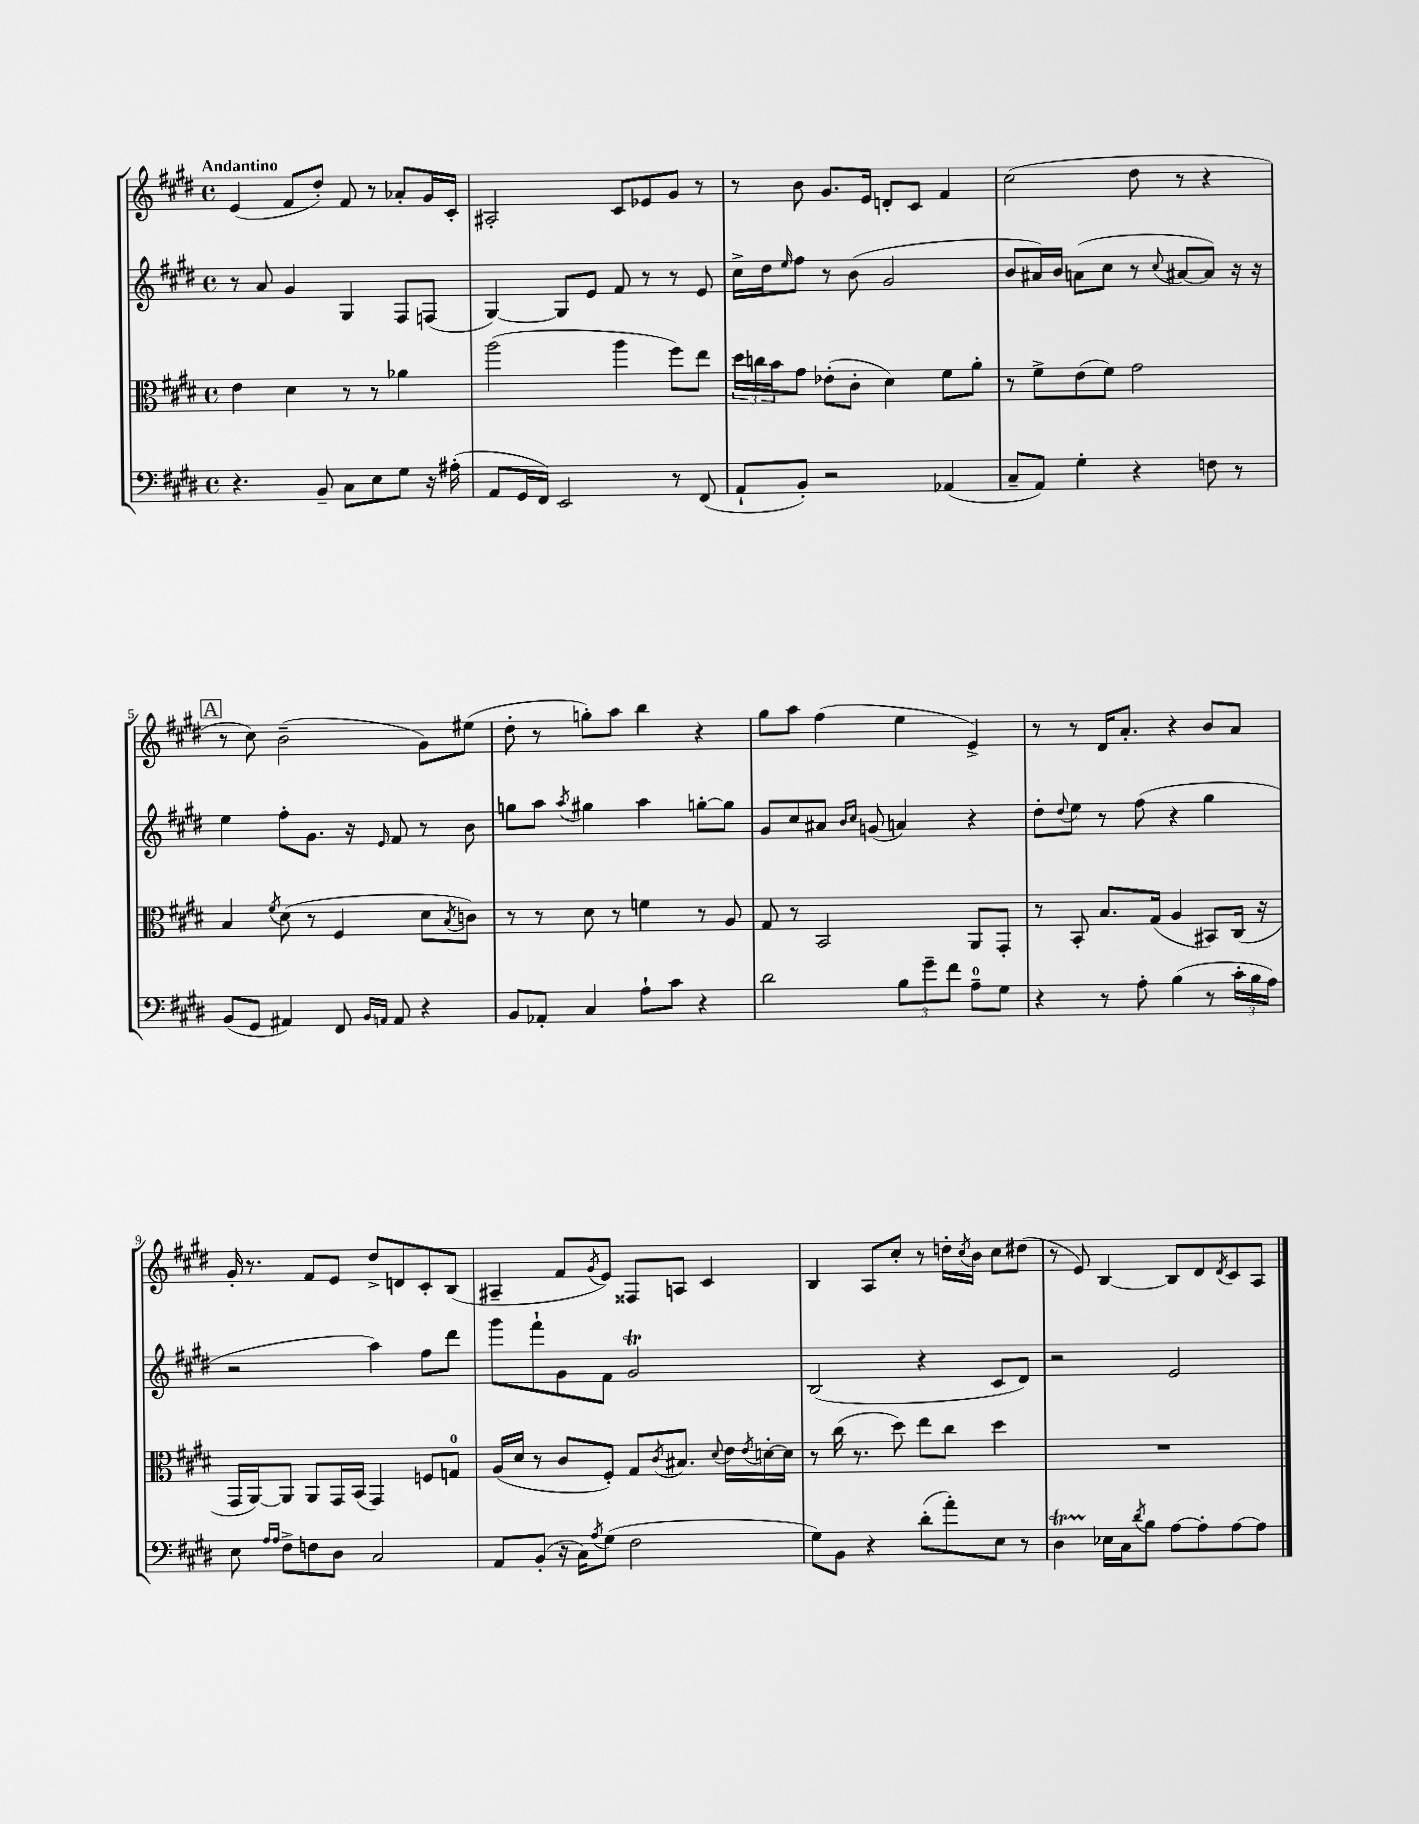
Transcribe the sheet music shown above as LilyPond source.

<<
\new StaffGroup <<
\new Staff = "s0" {
    \clef treble \key e \major \defaultTimeSignature \time 4/4 \tempo "Andantino"
    e'4( fis'8 dis''8-.) fis'8 r8 aes'8-. gis'16 cis'16-. |
    ais2-. cis'8 ees'8 gis'8 r8 |
    r8 b'8 gis'8. e'16 d'8-. cis'8 fis'4 |
    cis''2( dis''8 r8 r4 |
    \mark \markup { \box "A" } r8 cis''8) b'2--( gis'8) eis''8( |
    dis''8-. r8 g''8-.) a''8 b''4 r4 |
    gis''8 a''8 fis''4( e''4 e'4->) |
    r8 r8 dis'16 a'8.-. r4 b'8 a'8 |
    gis'16-. r8. fis'8 e'8 dis''8-> d'8 cis'8-. b8( |
    ais4-- fis'8 \acciaccatura { gis'8 } e'8) fisis8 a8 cis'4 |
    b4 a8 cis''8-. r8 d''16-. \acciaccatura { cis''8 } b'16 cis''8 dis''8( |
    r8 e'8) b4~ b8 dis'8 \acciaccatura { dis'8 } cis'8 a8 \bar "|." |
}
\new Staff = "s1" {
    \clef treble \key e \major \defaultTimeSignature \time 4/4
    r8 a'8 gis'4 gis4 fis8 f8( |
    gis4~) gis8 e'8 fis'8 r8 r8 e'8 |
    cis''16-> dis''16 \grace { e''16 } fis''8 r8 b'8( gis'2 |
    b'8 ais'16) b'16 a'8( cis''8 r8 \appoggiatura { cis''8 } ais'8~ ais'8) r16 r16 |
    \mark \markup { \box "A" } e''4 fis''8-. gis'8. r16 \grace { e'16 } fis'8 r8 b'8 |
    g''8 a''8 \acciaccatura { a''8 } gis''4 a''4 g''8~-. g''8 |
    gis'8 cis''8 ais'8 \grace { b'16 cis''16 } g'8( a'4) r4 |
    dis''8-. \appoggiatura { dis''8 } e''8 r8 fis''8( r4 gis''4 |
    r2 a''4) fis''8 dis'''8 |
    gis'''8 fis'''8-! gis'8 fis'8 gis'2\trill |
    b2( r4 cis'8 dis'8) |
    r2 e'2 \bar "|." |
}
\new Staff = "s2" {
    \clef alto \key e \major \defaultTimeSignature \time 4/4
    e'4 dis'4 r8 r8 aes'4 |
    a''2( a''4 fis''8) e''8 |
    \tuplet 3/2 { dis''16 c''16 b'16 } gis'8 ees'8-.( cis'8-. dis'4) fis'8 a'8-. |
    r8 fis'8-> e'8( fis'8) gis'2 |
    \mark \markup { \box "A" } b4 \acciaccatura { fis'8 } dis'8( r8 fis4 dis'8 \acciaccatura { b8 } c'8) |
    r8 r8 dis'8 r8 f'4 r8 a8 |
    gis8 r8 b,2 a,8 gis,8-. |
    r8 b,8-. b8. gis16( a4 bis,8) cis16( r16 |
    gis,16 a,16~) a,8 a,8 gis,16 b,16( gis,4) f8 g8-0 |
    a16( dis'16 r8 cis'8 fis8-.) gis8 \acciaccatura { cis'8 } bis8. \appoggiatura { dis'8 } e'16 \acciaccatura { e'8 } d'16~-. d'16 |
    r8 cis''16( r8. dis''8) e''8 cis''8 dis''4 |
    R1 \bar "|." |
}
\new Staff = "s3" {
    \clef bass \key e \major \defaultTimeSignature \time 4/4
    r4. b,8-- cis8 e8 gis8 r16 ais16-.( |
    a,8 gis,16 fis,16) e,2 r8 fis,8( |
    a,8-! b,8-.) r2 aes,4( |
    cis8-- a,8) gis4-. r4 f8 r8 |
    \mark \markup { \box "A" } b,8( gis,8 ais,4) fis,8 \grace { b,16 a,16 } a,8 r4 |
    b,8 aes,8-. cis4 a8-! cis'8 r4 |
    dis'2 \tuplet 3/2 { b8 gis'8-- fis'8 } a8-0-- gis8 |
    r4 r8 a8-. b4( r8 \tuplet 3/2 { cis'16-. b16 a16) } |
    e8 \grace { a16 a16 } fis8-> f8 dis8 cis2 |
    a,8 b,8-.( r16 cis16) \acciaccatura { a8 } gis8( fis2 |
    gis8) b,8 r4 dis'8-.( a'8-.) e8 r8 |
    dis4\startTrillSpan ees16\stopTrillSpan cis16 \acciaccatura { dis'8 } b8 a8~ a8-. a8~ a8 \bar "|." |
}
>>
>>
